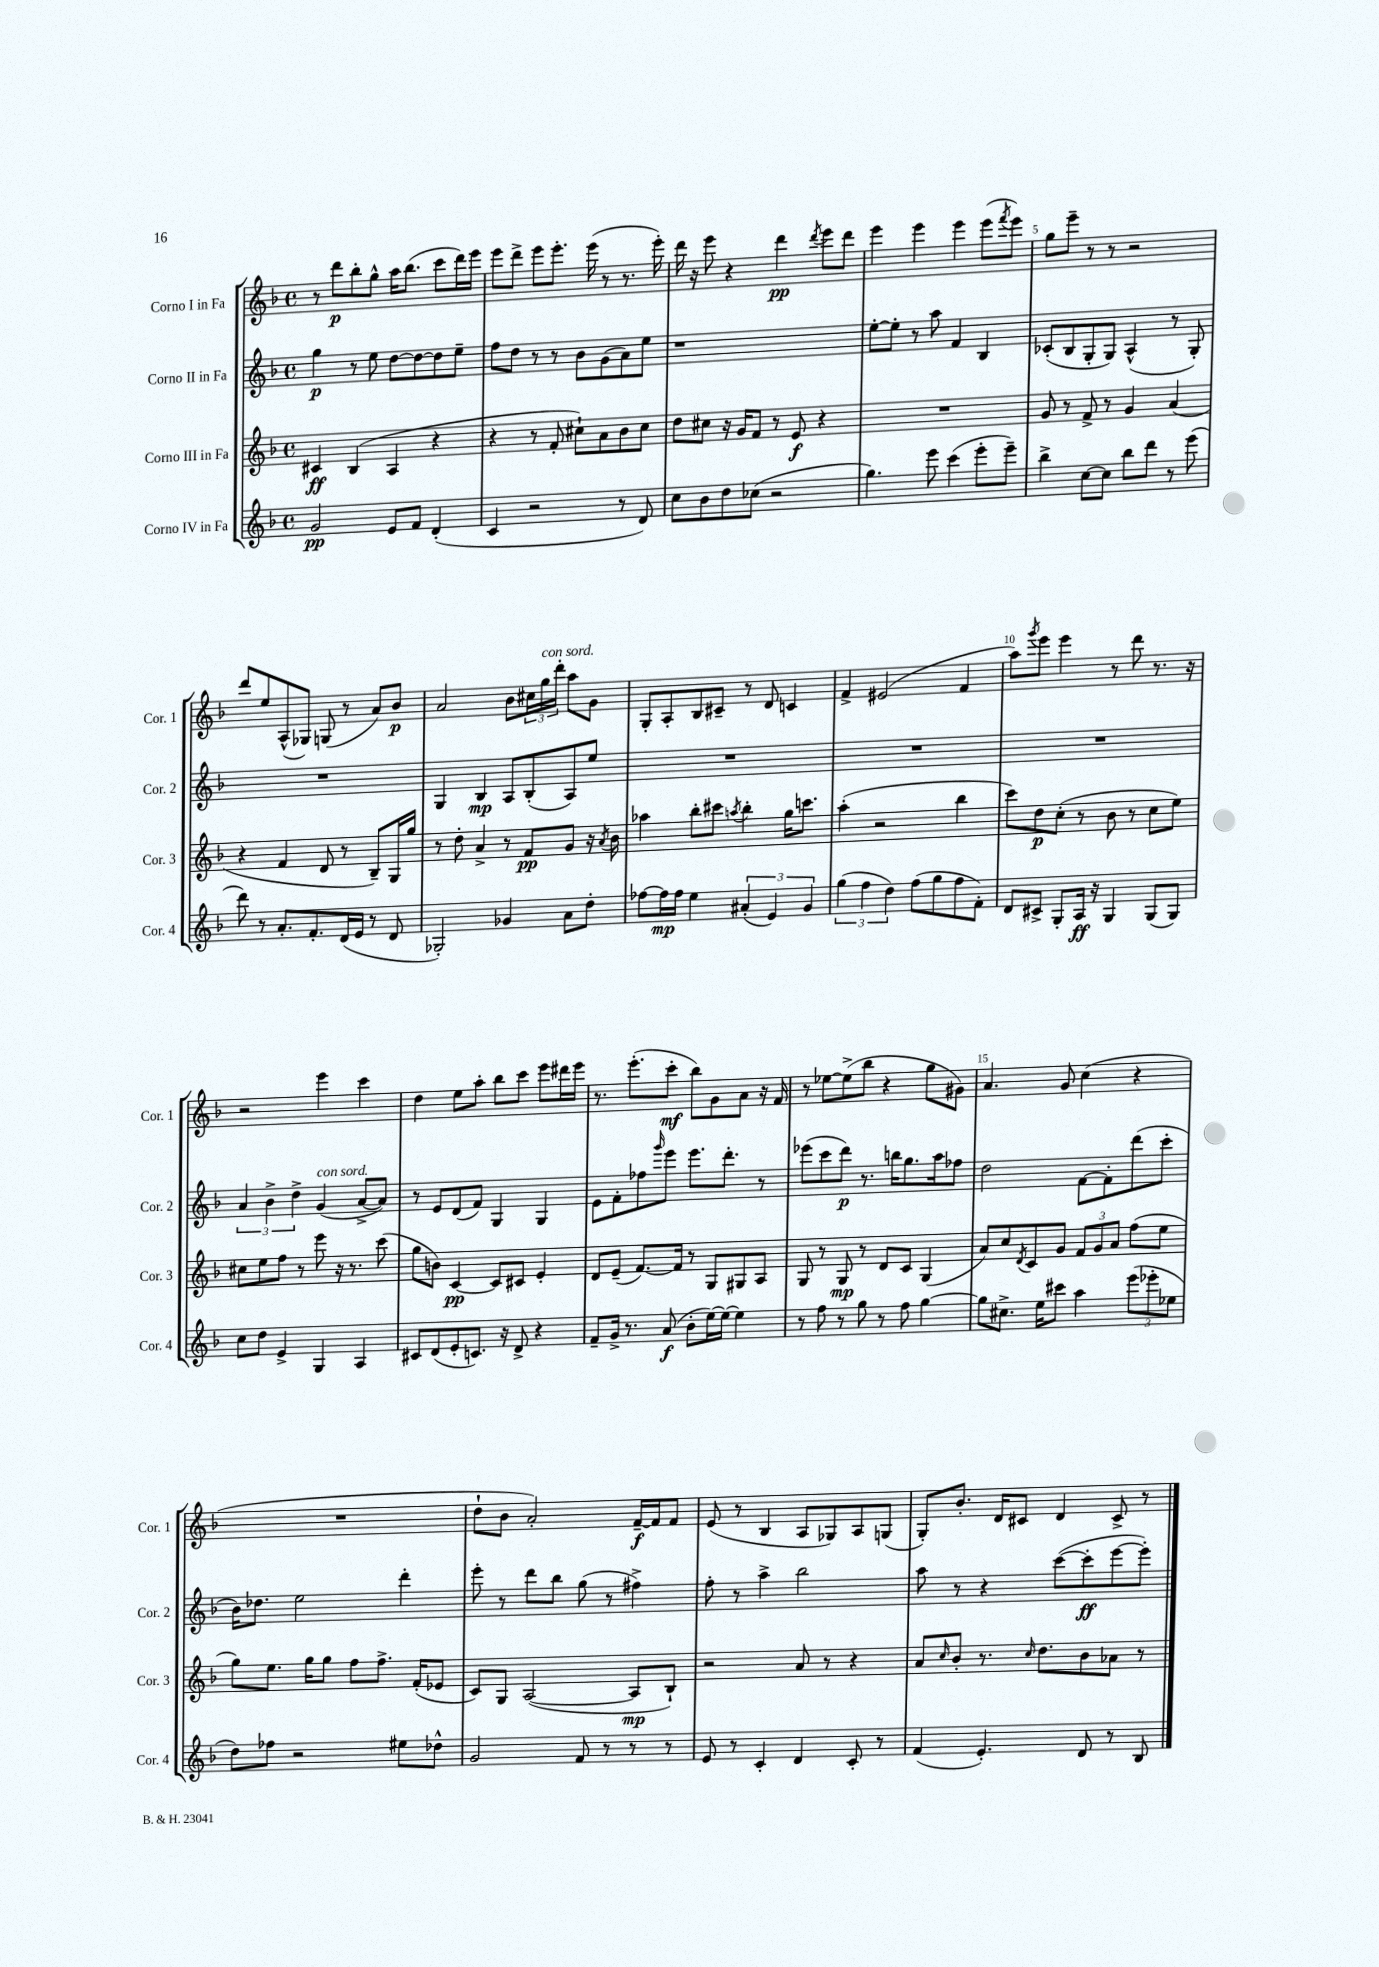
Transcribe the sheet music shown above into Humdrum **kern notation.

**kern	**kern	**kern	**kern
*staff4	*staff3	*staff2	*staff1
*clefG2	*clefG2	*clefG2	*clefG2
*k[b-]	*k[b-]	*k[b-]	*k[b-]
*M4/4	*M4/4	*M4/4	*M4/4
*met(c)	*met(c)	*met(c)	*met(c)
2g/	4c#/	4gg\	8r
.	.	.	8ddd\L
.	(4B-/	8r	8bb-'\
.	.	8ee\	8gg^^\J
8e/L	4A/	[8dd\L	16aa\LK
.	.	.	(8.bb-\J
8f/J	.	8dd\_	.
(4d'/	4r	8dd\]	8ccc\L
.	.	8ee~\J	16ddd\L)
.	.	.	16eee\JJ
=	=	=	=
4c/	4r	8ff\L	8eee\L
.	.	8dd\J	8ddd^\J
2r	8r	8r	8eee\L
.	8f'/	8r	8.eee'\J
.	8cc#`\L)	8b-\L	.
.	.	.	(16eee\
.	8a\	(8g\	8r
8r	8b-\	8a\)	8.r
8d/)	8cc#\J	8ee\J	.
.	.	.	16eee'\)
=	=	=	=
8cc\L	8dd\L	1r	16ddd\
.	.	.	16r
8b-\	8cc#\J	.	8eee\
8dd\	16r	.	4r
.	16g/LK	.	.
(8cc-\J	8f/J	.	.
2r	8r	.	4ddd\
.	8e/	.	.
.	.	.	8qddd/
.	4r	.	8eee\L
.	.	.	8ddd\J
=	=	=	=
4.gg\)	1r	[8ee'\L	4eee\
.	.	8ee'\]J	.
.	.	8r	4eee\
8eee\	.	8aa\	.
(4ccc\	.	4f/	4eee\
8eee'\L	.	4B-/	(8eee\L
.	.	.	8qfff/
8eee~\J)	.	.	8eee\J)
=	=	=	=
4bb-^\	8g/	(8c-'/L	8gg\L
.	8r	8B-/	8eee~\J
[8cc\L	8f^/	8G'/	8r
8cc\]J	8r	8G/J)	8r
8bb-\L	4g/	(4A^^/	2r
8ddd\J	.	.	.
8r	(4a/	8r	.
(8eee\	.	8G'/)	.
=	=	=	=
8ddd\)	4r	1r	8ddd/L
8r	.	.	8ee/
8.a'/L	4f/	.	(8A^^/
.	.	.	8G-/J)
8.f'/	.	.	.
.	8d/	.	(8G/
(16d/L	8r	.	8r
16e/JJ	.	.	.
8r	8B-~/L)	.	8a/L)
8d/	16G/L	.	8b-/J
.	16gg/JJ	.	.
=	=	=	=
2G-'/)	8r	4G/	2a/
.	8dd'\	.	.
.	4a^/	4B-/	.
4g-/	8r	8A/L	8b-\L
.	8f/L	(8B-'/	24cc#\L
.	.	.	24gg\
.	.	.	24ddd'\JJ
8a\L	8g/J	8A/)	8aa\L
8dd'\J	16r	8ee/J	8g\J
.	8qa/	.	.
.	16b-\	.	.
=	=	=	=
[8ff-\L	4aa-\	1r	8G'/L
16ff-\]L	.	.	8A'/
16ff-\JJ	.	.	.
4ee\	8bb-'\L	.	8B-/
.	8ccc#\J	.	8c#~/J
.	8qaa/	.	.
(6a#'/	4bb-'\	.	8r
.	.	.	8d/
6e/)	.	.	.
.	16gg\LK	.	4c/
.	8.ccc\J	.	.
6g/	.	.	.
=	=	=	=
(6gg\	(4aa'\	1r	4f^/
6ff\	.	.	.
.	2r	.	(2e#/
6dd\)	.	.	.
(8ff\L	.	.	.
8gg\	.	.	.
8ff\	4bb-\	.	4f/
8f'\J)	.	.	.
=	=	=	=
8d/L	8ccc\L)	1r	8aa\L)
.	.	.	8qggg/
8c#^/J	8dd\	.	8eee\J
8G'/L	(8cc'\J	.	4eee\
16A/Jk	8r	.	.
16r	.	.	.
4G/	8b-\	.	8r
.	8r	.	8ddd\
(8G/L	8cc\L	.	8.r
8G/J)	8ee\J)	.	.
.	.	.	16r
=	=	=	=
8cc\L	8cc#\L	6a/	2r
8dd\J	8ee\	.	.
.	.	6b-^\	.
4e^/	8ff\J	.	.
.	.	6dd^\	.
.	8r	.	.
4G/	8eee\	(4g/	4eee\
.	16r	.	.
.	8.r	.	.
4A/	.	[8a^/L	4ccc\
.	(8ccc\	8a/]J)	.
=	=	=	=
8c#/L	8gg\L	8r	4dd\
(8d/	8b\J)	8e/L	.
8e'/	[4c/	(8d/	8ee\L
8.c/J)	.	8f/J)	8aa'\J
.	8c/]L	4G/	8bb-\L
16r	.	.	.
8d^/	8c#/J	.	8ccc\J
4r	4e'/	4G/	8eee\L
.	.	.	16ddd#\L
.	.	.	16eee\JJ
=	=	=	=
8f~/L	8d/L	8e\L	8.r
16g^/Jk	(8e~/J	8f'\	.
8.r	.	.	(8.eee'\L
.	[8.f/L)	8ff-\	.
.	.	16qqggg/	.
(8a/	.	8eee\J	8ccc'\J
.	16f/]Jk	.	.
8b-'\L	8r	8.eee\L	8bb-\L)
[16ee\L)	8G/L	.	8g\
16ee\_JJ	.	8.ddd'\J	.
4ee\]	8G#/	.	8a\J
.	8A/J	8r	16r
.	.	.	16f/
=	=	=	=
8r	8G/	(8eee-\L	8r
8ff\	8r	8ccc\	[8ee-\L
8r	8G/	8ddd\J)	(8ee-^\]
8gg\	8r	8.r	8bb-\J
8r	8d/L	.	4r
.	.	16bb\LK	.
8ff\	8c/J	8.gg\	.
[4gg\	(4G/	.	8gg\L
.	.	16aa\k	.
.	.	8ff-\J	8g#\J)
=	=	=	=
8gg\]L	8a/L)	2dd\	4.a/
8.cc#^\J	8cc/	.	.
.	8qd/	.	.
.	8c/	.	.
16ee\LK	.	.	.
8ccc#\J	8g/J	.	8g/
4aa\	12f/L	[8f\L	(4cc\
.	12g/	.	.
.	.	8f'\]	.
.	12a/J	.	.
(12eee\L	(8ff\L	(8ddd\	4r
12eee-'\	.	.	.
.	8ee\J	8ccc'\J	.
12ee-\J	.	.	.
=	=	=	=
8dd\L)	8gg\L)	16b-\LK)	1r
.	.	8.dd-\J	.
8ff-\J	8.ee\J	.	.
2r	.	2ee\	.
.	16gg\LK	.	.
.	8gg\J	.	.
.	8ff\L	.	.
.	8.ff^\J	.	.
8ee#\L	.	4ddd'\	.
.	(16f'/LK	.	.
8dd-^^\J	8e-/J	.	.
=	=	=	=
2g/	8c/L)	8eee'\	8dd`\L
.	8G/J	8r	8b-\J
.	([2A/	8ddd\L	2a'/)
.	.	8bb-\J	.
8f/	.	(8gg\	.
8r	.	8r	.
8r	8A/]L	4ff#^\)	[16f~/LL
.	.	.	16f/]J
8r	8B-`/J)	.	8f/J
=	=	=	=
8e/	2r	8ff'\	(8e/
8r	.	8r	8r
4c'/	.	4aa^\	4B-/
4d/	8a/	2bb-\	8A/L
.	8r	.	8G-/)
8c'/	4r	.	8A/
8r	.	.	(8G/J
=	=	=	=
(4f/	8a/L	8aa\	8G'/L)
.	16qqcc/	.	.
.	8b-'/J	8r	8.b-'/J
4.e'/)	8.r	4r	.
.	.	.	16d/LK
.	.	.	8c#/J
.	16qqcc/	.	.
.	8.dd\L	.	.
.	.	([8ccc\L	4d/
8d/	8b-\	8ccc'\]	.
8r	8a-\J	[8eee\	8c#^/
8B-/	8r	8eee'\]J)	8r
==	==	==	==
*-	*-	*-	*-
